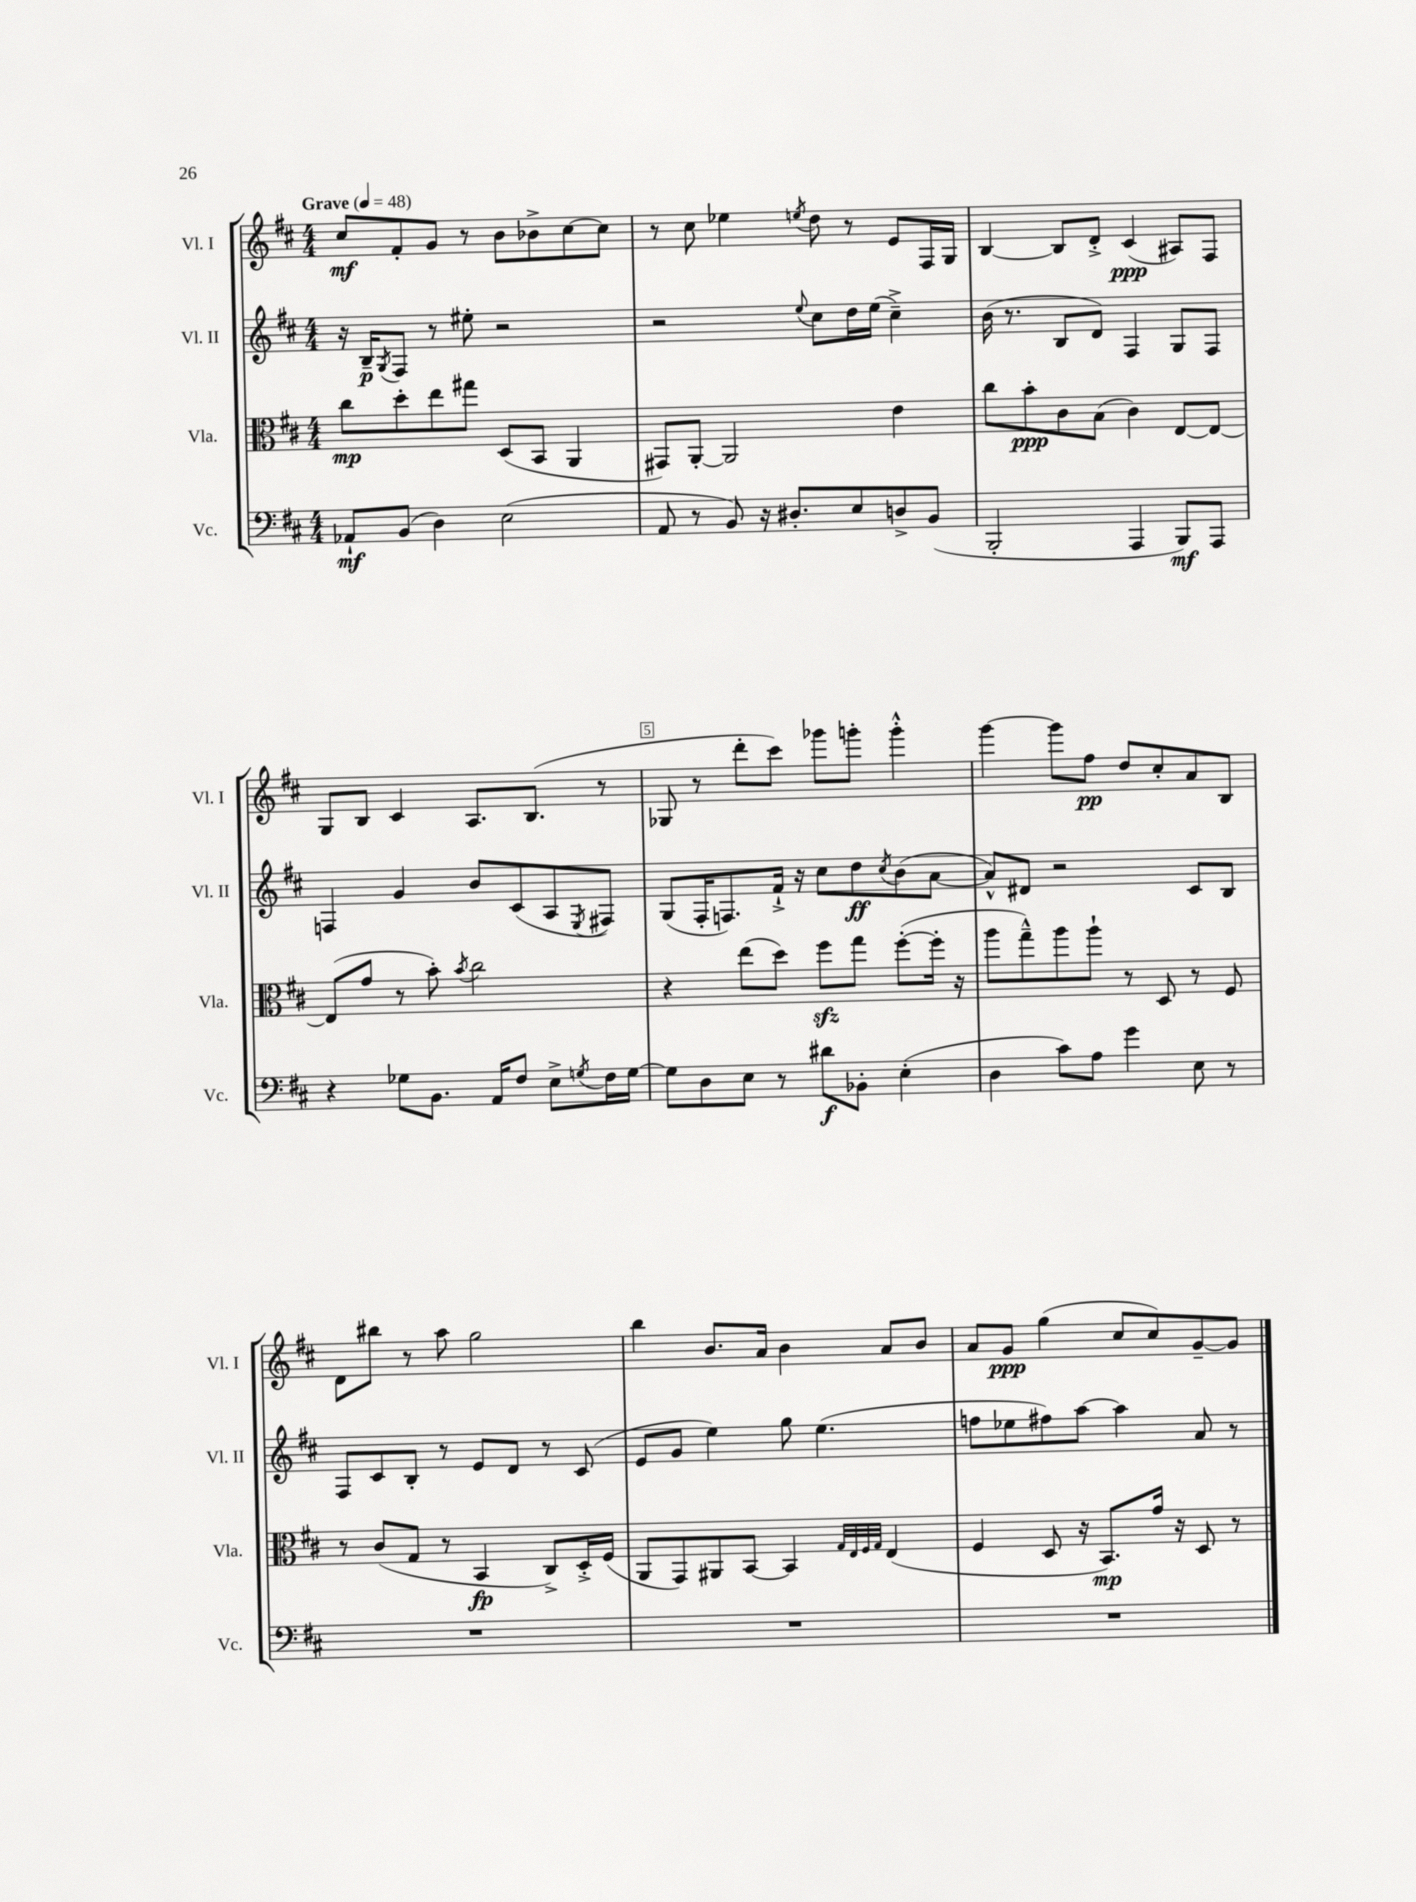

**kern	**kern	**kern	**kern
*staff4	*staff3	*staff2	*staff1
*clefF4	*clefC3	*clefG2	*clefG2
*k[f#c#]	*k[f#c#]	*k[f#c#]	*k[f#c#]
*M4/4	*M4/4	*M4/4	*M4/4
*MM48	*MM48	*MM48	*MM48
8AA-`	8cc#	16r	8cc#
.	.	16B~	.
.	.	8qG	.
(8BB	8dd'	8F#	8f#'
4D)	8ee	8r	8g
.	8gg#	8ee#'	8r
(2E	(8D	2r	8b
.	8BB	.	8b-^
.	4AA	.	[8cc#
.	.	.	8cc#]
=	=	=	=
8AA	8GG#)	2r	8r
8r	[8AA'	.	8cc#
8BB)	2AA]	.	4ee-
16r	.	.	.
8.D#'	.	.	.
.	.	8qqee	8qee
.	.	8cc#	8dd
8E	.	16dd	8r
.	.	(16ee	.
8D^	4e	4cc#~^)	8e
(8BB	.	.	16F#
.	.	.	16G
=	=	=	=
2BBB'	8cc#	(16b	[4B
.	.	8.r	.
.	8b'	.	.
.	8c#	8B	8B]
.	(8B	8d)	8d'^
4AAA	4c#)	4F#	(4c#
8BBB)	[8E	8G	8A#)
8AAA	8E_	8F#	8F#
=	=	=	=
4r	(8E]	4F	8G
.	8g	.	8B
8G-	8r	4g	4c#
8.BB	8b')	.	.
.	8qb	.	.
.	2cc#	8b	8.A
16AA	.	.	.
8F#	.	(8c#	.
.	.	.	(8.B
8E^	.	8A	.
8qG	.	8qE	.
16F#	.	8F#)	8r
[16G	.	.	.
=	=	=	=
8G]	4r	(8G	8G-
8D	.	16F#'	8r
.	.	8.F)	.
8E	(8ee	.	8ddd'
8r	8dd)	16f#`^	8ccc#)
.	.	16r	.
8d#	8ff#	8cc#	8ggg-
8BB-'	8gg	8dd	8ggg'
.	.	8qcc#	.
(4E'	([8ff#'	(8b	4ggg'^^
.	16ff#']	[8a	.
.	16r	.	.
=	=	=	=
4D	8aa	8a^^])	[4ggg
.	8gg~^^)	8d#	.
8c#)	8aa	2r	8ggg]
8A	8aa`	.	8ff#
4g	8r	.	8dd
.	8D	.	8cc#'
8E	8r	8c#	8a
8r	8F#	8B	8B
=	=	=	=
1r	8r	8F#	8d
.	(8c#	8c#	8bb#
.	8G	8B'	8r
.	8r	8r	8aa
.	4BB	8e	2gg
.	.	8d	.
.	8C#^)	8r	.
.	16D'^	(8c#	.
.	(16F#	.	.
=	=	=	=
1r	8AA	8e	4bb
.	8GG)	8g	.
.	8AA#	4ee)	8.b
.	[8BB	.	.
.	.	.	16a
.	4BB]	8gg	4b
.	.	(4.ee	.
.	32qqG	.	.
.	32qqE	.	.
.	32qqF#	.	.
.	32qqG	.	.
.	(4E	.	8a
.	.	.	8b
=	=	=	=
1r	4F#	8ff	8a
.	.	8ee-	8g
.	8D	8ff#)	(4gg
.	16r	[8aa	.
.	8.BB)	.	.
.	.	4aa]	8cc#
.	16g	.	8cc#)
.	16r	.	.
.	8D	8a	[8g~
.	8r	8r	8g]
==	==	==	==
*-	*-	*-	*-
